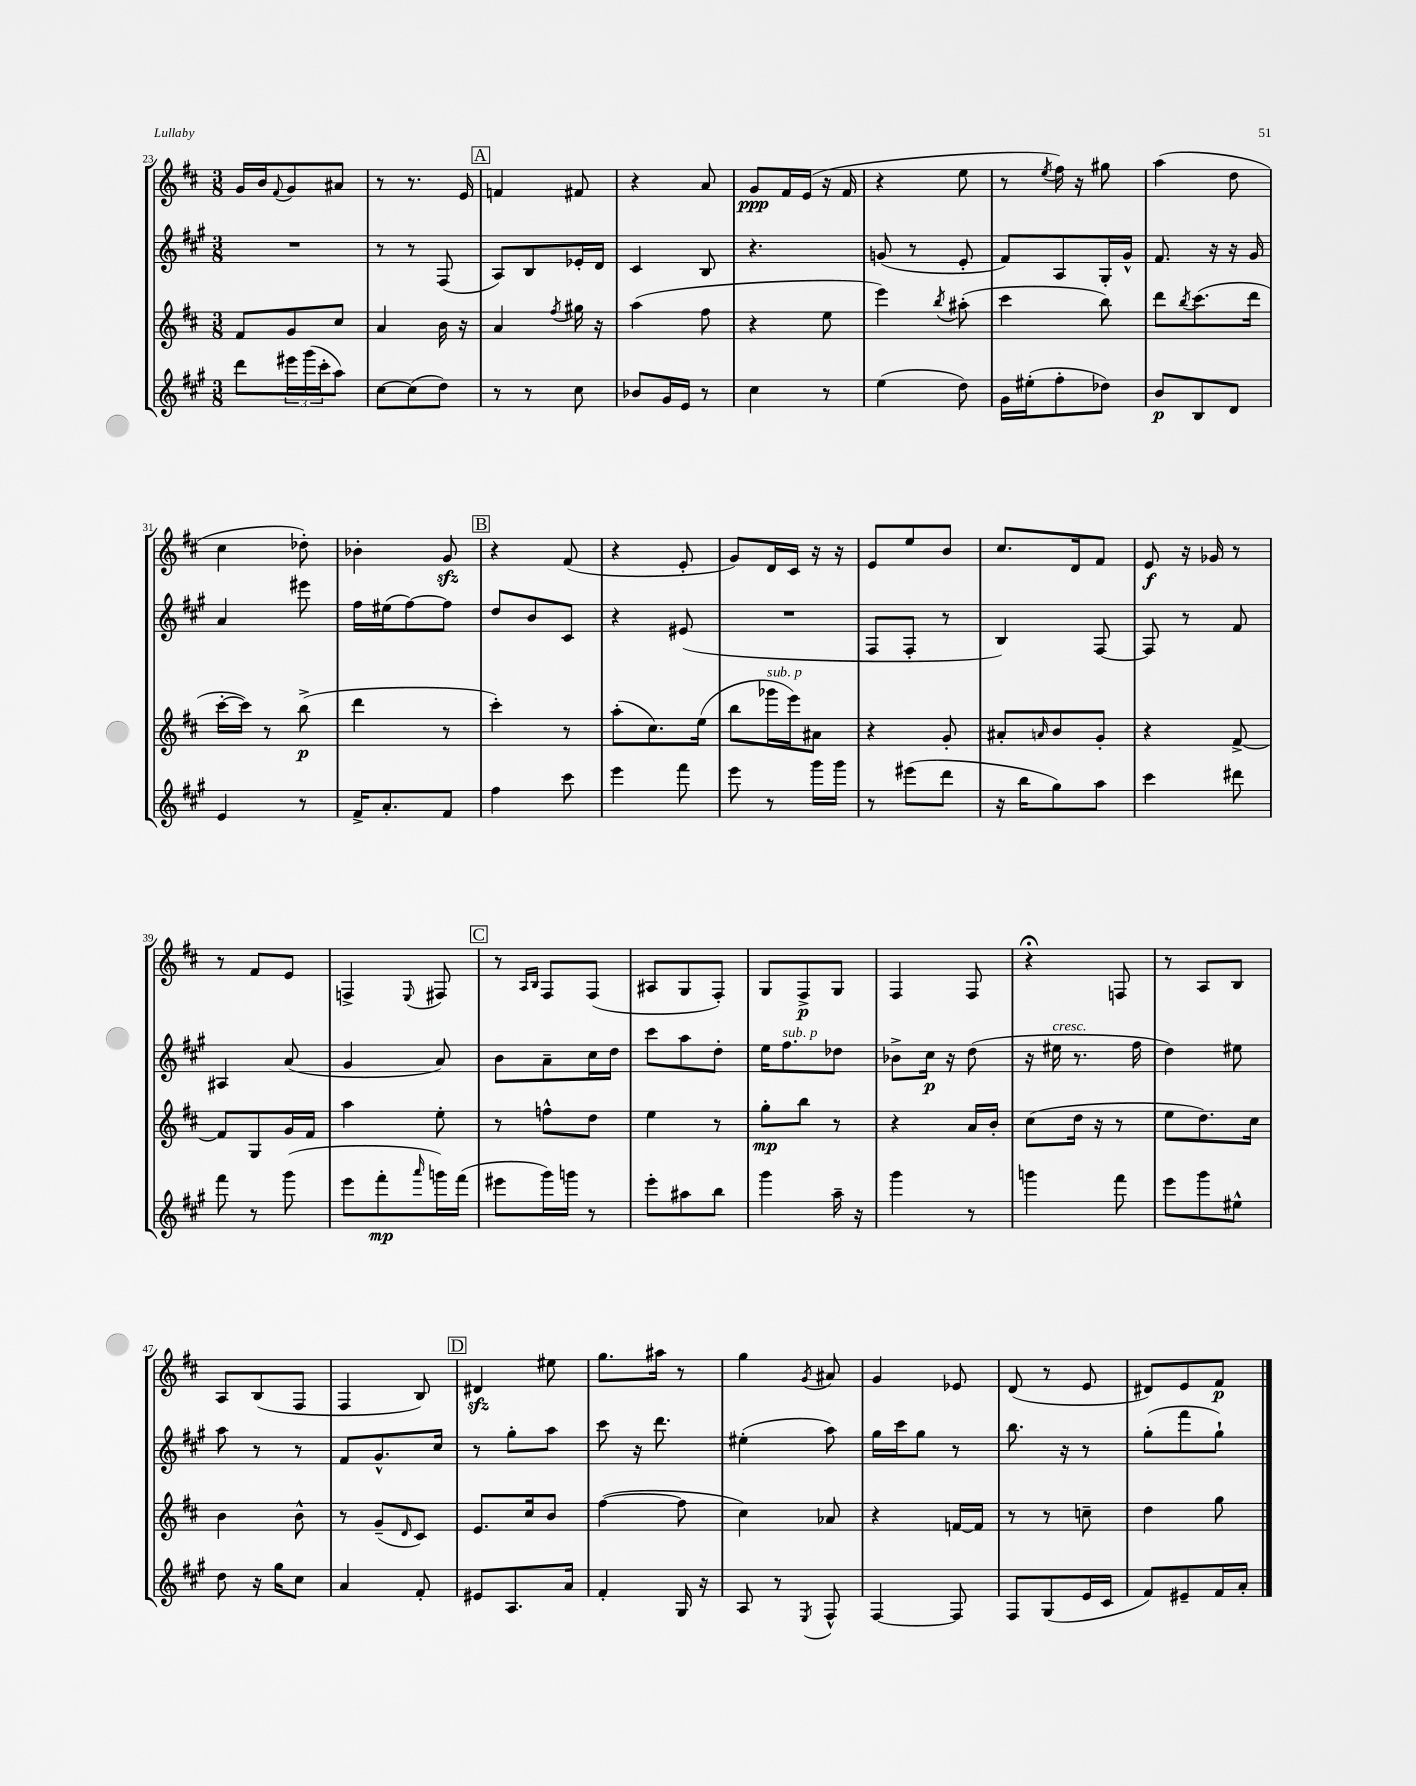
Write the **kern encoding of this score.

**kern	**kern	**kern	**kern
*staff4	*staff3	*staff2	*staff1
*clefG2	*clefG2	*clefG2	*clefG2
*k[f#c#g#]	*k[f#c#]	*k[f#c#g#]	*k[f#c#]
*M3/8	*M3/8	*M3/8	*M3/8
8ddd\L	8f#/L	4.r	16g/LL
.	.	.	16b/J
.	.	.	8qqf#/
24eee#\L	8g/	.	8g/
(24ggg#\	.	.	.
24ccc#'\J	.	.	.
8aa\J)	8cc#/J	.	8a#/J
=	=	=	=
[8cc#\L	4a/	8r	8r
(8cc#\]	.	8r	8.r
8dd\J)	16b\	(8F#/	.
.	16r	.	16e/
=	=	=	=
8r	4a/	8A/L)	4f/
8r	.	8B/	.
.	8qff#/	.	.
8cc#\	16gg#\	16e-'/L	8f#/
.	16r	16d/JJ	.
=	=	=	=
8b-/L	(4aa\	4c#/	4r
16g#/L	.	.	.
16e/JJ	.	.	.
8r	8ff#\	8B/	8a/
=	=	=	=
4cc#\	4r	4.r	8g/L
.	.	.	16f#/L
.	.	.	(16e/JJ
8r	8ee\	.	16r
.	.	.	16f#/
=	=	=	=
(4ee\	4eee\)	(8g/	4r
.	.	8r	.
.	8qbb/	.	.
8dd\)	(8aa#'\	8e'/	8ee\
=	=	=	=
16g#\LL	4ccc#\	8f#/L)	8r
(16ee#'\J	.	.	.
.	.	.	8qee/
8ff#'\	.	8A/	16ff#\)
.	.	.	16r
8dd-\J)	8bb\)	16G#'/L	8gg#\
.	.	16g#^^/JJ	.
=	=	=	=
8b/L	8ddd\L	8.f#/	(4aa\
.	8qbb/	.	.
8B/	(8.ccc#\	.	.
.	.	16r	.
8d/J	.	16r	8dd\
.	16ddd\Jk	16g#/	.
=	=	=	=
4e/	[16ccc#'\LL	4a/	4cc#\
.	16ccc#\]JJ)	.	.
.	8r	.	.
8r	(8bb^\	8eee#\	8dd-'\)
=	=	=	=
16f#^/LK	4ddd\	16ff#\LL	4b-'\
8.a'/	.	(16ee#\J	.
.	.	[8ff#\)	.
8f#/J	8r	8ff#\]J	8g/
=	=	=	=
4ff#\	4ccc#'\)	8dd/L	4r
.	.	8b/	.
8ccc#\	8r	8c#/J	(8f#/
=	=	=	=
4eee\	(8aa'\L	4r	4r
.	8.cc#\)	.	.
8fff#\	.	(8e#/	8e'/
.	(16ee\Jk	.	.
=	=	=	=
8eee\	8bb\L	4.r	8g/L)
8r	16ggg-\L	.	16d/L
.	16eee\J)	.	16c#/JJ
16ggg#\LL	8a#\J	.	16r
16ggg#\JJ	.	.	16r
=	=	=	=
8r	4r	8F#/L	8e/L
(8eee#\L	.	8F#'/J	8ee/
8ddd\J	8g'/	8r	8b/J
=	=	=	=
16r	8a#'/L	4B/)	8.cc#/L
16bb\LK	.	.	.
.	16qqa/	.	.
8gg#\)	8b/	.	.
.	.	.	16d/k
8aa\J	8g'/J	[8F#/	8f#/J
=	=	=	=
4ccc#\	4r	8F#/]	8e/
.	.	8r	16r
.	.	.	16g-/
8ddd#\	[8f#^/	8f#/	8r
=	=	=	=
8fff#\	8f#/]L	4A#/	8r
8r	8G/	.	8f#/L
(8ggg#\	16g/L	(8a/	8e/J
.	16f#/JJ	.	.
=	=	=	=
8eee\L	4aa\	4g#/	4F^/
8fff#'\	.	.	.
16qqaaa/	.	.	8qqE/
16ggg\L)	8ee'\	8a/)	8F#/
(16fff#\JJ	.	.	.
=	=	=	=
8eee#\L	8r	8b\L	8r
.	.	.	16qqA/LL
.	.	.	16qqB/JJ
16ggg#\L)	8ff^^\L	8a~\	8F#/L
16ggg\JJ	.	.	.
8r	8dd\J	16cc#\L	(8F#/J
.	.	16dd\JJ	.
=	=	=	=
8eee'\L	4ee\	8ccc#\L	8A#/L
8aa#\	.	8aa\	8G/
8bb\J	8r	8dd'\J	8F#'/J)
=	=	=	=
4ggg#\	8gg'\L	16ee\LK	8G/L
.	.	8.ff#\	.
.	8bb\J	.	8F#^/
16aa~\	8r	8dd-\J	8G/J
16r	.	.	.
=	=	=	=
4ggg#\	4r	8b-^\L	4F#/
.	.	16cc#\Jk	.
.	.	16r	.
8r	16a/LL	(8dd\	8F#/
.	16b'/JJ	.	.
=	=	=	=
4ggg\	(8cc#\L	16r	4r;
.	.	16ee#\	.
.	16dd\Jk	8.r	.
.	16r	.	.
8fff#\	8r	.	8F/
.	.	16ff#\	.
=	=	=	=
8eee\L	8ee\L	4dd\)	8r
8ggg#\	8.dd\)	.	8A/L
8ee#^^\J	.	8ee#\	8B/J
.	16cc#\Jk	.	.
=	=	=	=
8dd\	4b\	8aa\	8A/L
16r	.	8r	(8B/
16gg#\LK	.	.	.
8cc#\J	8b^^\	8r	8F#/J
=	=	=	=
4a/	8r	8f#/L	4F#/
.	(8g~/L	8.g#^^/	.
.	16qqd/	.	.
8f#'/	8c#/J)	.	8B/)
.	.	16cc#/Jk	.
=	=	=	=
8e#/L	8.e/L	8r	4d#/
8.A/	.	8gg#'\L	.
.	16cc#/k	.	.
.	8b/J	8aa\J	8ee#\
16a/Jk	.	.	.
=	=	=	=
4f#'/	([4ff#\	8ccc#\	8.gg\L
.	.	16r	.
.	.	8.ddd\	16aa#\Jk
16G#/	8ff#\]	.	8r
16r	.	.	.
=	=	=	=
8A/	4cc#\)	(4ee#'\	4gg\
8r	.	.	.
8qE/	.	.	8qg/
8F#^^/	8a-/	8aa\)	8a#/
=	=	=	=
[4F#/	4r	16gg#\LL	4g/
.	.	16ccc#\J	.
.	.	8gg#\J	.
8F#/]	[16f/LL	8r	8e-/
.	16f/]JJ	.	.
=	=	=	=
8F#/L	8r	8.bb\	(8d/
(8G#/	8r	.	8r
.	.	16r	.
16e/L	8cc~\	8r	8e/
16c#/JJ	.	.	.
=	=	=	=
8f#/L)	4dd\	(8gg#'\L	8d#/L)
8e#~/	.	8fff#\	8e/
16f#/L	8gg\	8gg#`\J)	8f#/J
16a'/JJ	.	.	.
==	==	==	==
*-	*-	*-	*-
